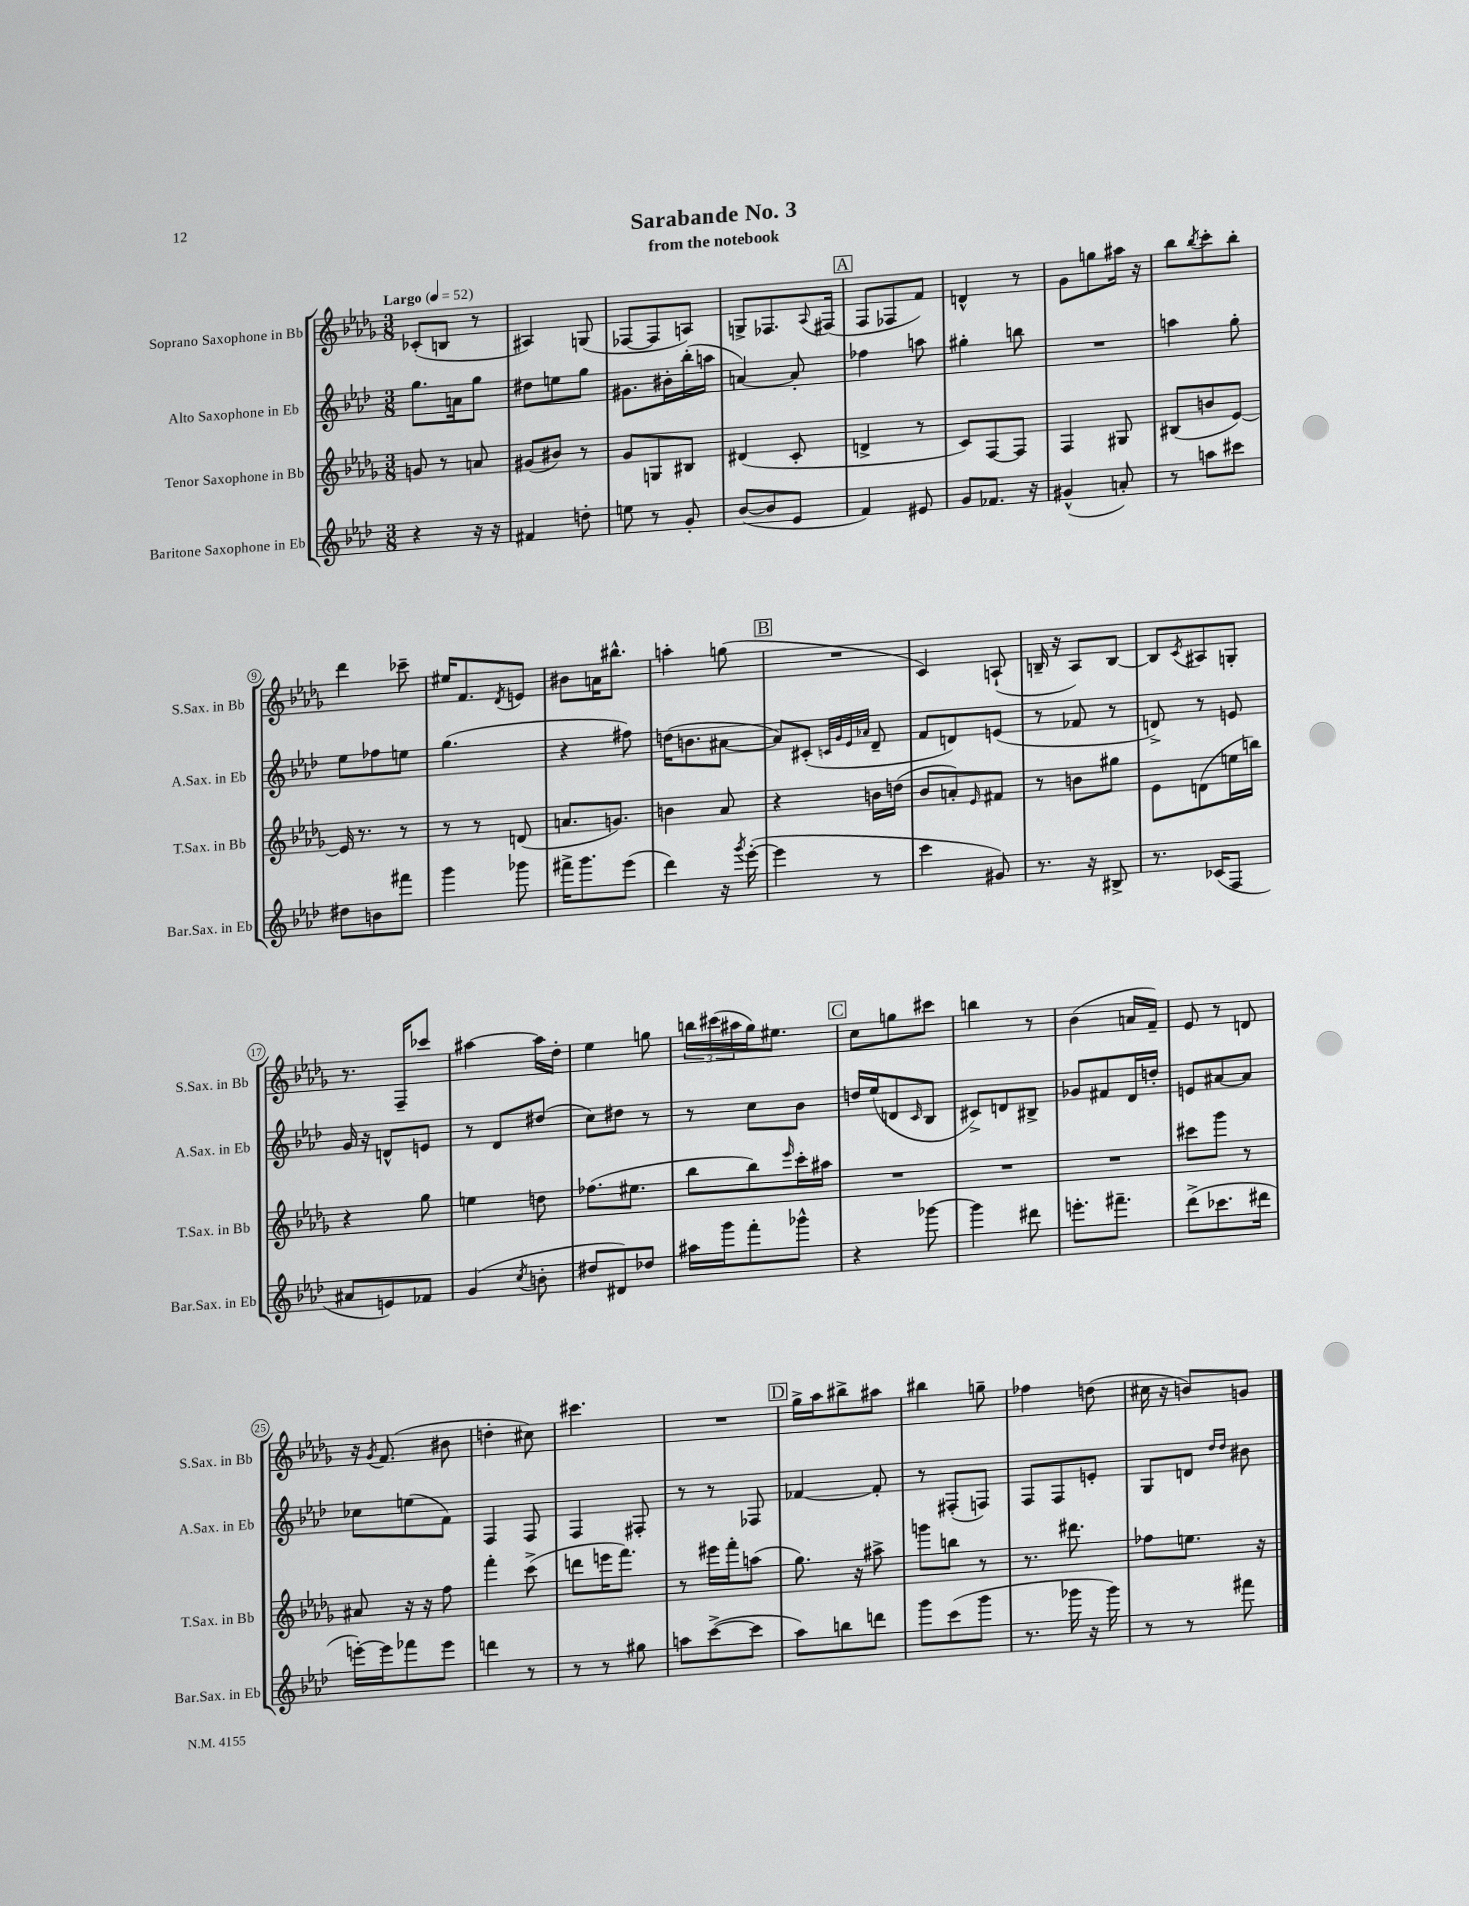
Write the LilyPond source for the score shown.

\header { title = "Sarabande No. 3" subtitle = "from the notebook" }
<<
\new StaffGroup <<
\new Staff = "s0" \with { instrumentName = "Soprano Saxophone in Bb" shortInstrumentName = "S.Sax. in Bb" } {
    \clef treble \key des \major \numericTimeSignature \time 3/8 \tempo "Largo" 4 = 52
    ces'8-.( b8 r8 |
    ais4) g8( |
    fes8~ fes8 a8) |
    g8-> fes8. \appoggiatura { aes8 } fis16( |
    \mark \markup { \box "A" } f8 fes8 f'8) |
    d'4-^ r8 |
    ges'8 g''8 ais''16 r16 |
    bes''8 \acciaccatura { bes''8 } c'''8-. bes''8-. |
    des'''4 ces'''8-- |
    eis''16 f'8. \acciaccatura { des'8 } e'8 |
    bis'8 a'16 bis''8.-^ |
    a''4-. g''8( |
    \mark \markup { \box "B" } R4. |
    c'4) a8-!( |
    b16-- r16 aes8) b8~ |
    b8 \acciaccatura { c'8 } ais8 g8-. |
    r8. f16-- ces'''8 |
    ais''4~ ais''16 des''16-. |
    ees''4 g''8 |
    \tuplet 3/2 { b''16 cis'''16( ais''16 } ges''16) eis''8. |
    \mark \markup { \box "C" } c''8 g''8 cis'''8 |
    b''4 r8 |
    bes'4( a'16 f'16--) |
    ees'8 r8 d'8 |
    r16 \acciaccatura { ges'8 } f'8.( bis'8 |
    d''4-. cis''8) |
    cis'''4. |
    R4. |
    \mark \markup { \box "D" } ges''16-> aes''16 bis''8-> ais''8 |
    bis''4 g''8-- |
    fes''4 d''8( |
    cis''16 r16 b'8) g'8 \bar "|." |
}
\new Staff = "s1" \with { instrumentName = "Alto Saxophone in Eb" shortInstrumentName = "A.Sax. in Eb" } {
    \clef treble \key aes \major \numericTimeSignature \time 3/8
    g''8. a'16 g''8 |
    dis''8 e''8 g''8 |
    gis'8. bis'16-. bes''16-.( a''16 |
    a'4~) a'8-. |
    \mark \markup { \box "A" } fes''4 a''8 |
    gis''4-. b''8 |
    R4. |
    a''4 g''8-. |
    ees''8 fes''8 e''8 |
    g''4.( |
    r4 fis''8) |
    d''16( b'8. ais'8~ |
    \mark \markup { \box "B" } ais'8) cis'8-.( \grace { c'32 g'32 ees'32 aes'32 } des'8-- |
    f'8 d'8) e'8( |
    r8 fes'8 r8 |
    d'8->) r8 e'8 |
    g'16 r16 d'8-^ e'8 |
    r8 des'8 dis''8( |
    c''8) dis''8 r8 |
    r8 c''8 bes'8 |
    \mark \markup { \box "C" } d''16 ees''16( d'8 \grace { c'16 } bes8 |
    cis'8->) d'8 bis8-> |
    ges'8 fis'8 des'16 d''16-. |
    e'8 ais'8~ ais'8 |
    ces''8 e''8( f'8) |
    f4 f8 |
    f4 fis8-. |
    r8 r8 fes8 |
    \mark \markup { \box "D" } fes'4~ fes'8-. |
    r8 fis8-.( f8) |
    f8 f8 e'8-. |
    g8 d'8 \grace { des''16 des''16 } bis'8 \bar "|." |
}
\new Staff = "s2" \with { instrumentName = "Tenor Saxophone in Bb" shortInstrumentName = "T.Sax. in Bb" } {
    \clef treble \key des \major \numericTimeSignature \time 3/8
    g'8 r8 a'8 |
    gis'8( bis'8) r8 |
    ges'8 g8 bis8 |
    dis'4( c'8-. |
    \mark \markup { \box "A" } d'4-> r8 |
    c'8) f8~ f8 |
    f4 gis8 |
    bis8( b'8 ees'8~) |
    ees'16 r8. r8 |
    r8 r8 d'8( |
    a'8. g'8.) |
    b'4 aes'8 |
    \mark \markup { \box "B" } r4 b'16 d''16( |
    bes'8 a'8-.) \grace { ees'16 } fis'8 |
    r8 b'8 gis''8 |
    ees'8 d'8( e''16 b''16) |
    r4 ges''8 |
    e''4 d''8 |
    fes''8.( eis''8. |
    bes''8 bes''8) \grace { ees'''16 } c'''16-. ais''16 |
    \mark \markup { \box "C" } R4. |
    R4. |
    R4. |
    cis'''8 ges'''8 r8 |
    ais'8 r16 r16 f''8 |
    f'''4-. c'''8->( |
    d'''8 e'''16 f'''8.) |
    r8 eis'''16 f'''16-. a''8( |
    \mark \markup { \box "D" } ges''8.) r16 ais''8-> |
    g'''8 b''8 r8 |
    r8. dis'''8. |
    fes''8 e''8. r16 \bar "|." |
}
\new Staff = "s3" \with { instrumentName = "Baritone Saxophone in Eb" shortInstrumentName = "Bar.Sax. in Eb" } {
    \clef treble \key aes \major \numericTimeSignature \time 3/8
    r4 r16 r16 |
    fis'4 d''8-. |
    e''8 r8 g'8-. |
    bes'8~( bes'8 ees'8 |
    \mark \markup { \box "A" } f'4) eis'8 |
    g'8 fes'8. r16 |
    gis'4-^( a'8-.) |
    r8 a''8 cis'''8 |
    dis''8 b'8 fis'''8 |
    g'''4 ges'''8 |
    fis'''16-> g'''8. ees'''8( |
    des'''4) r16 \acciaccatura { g'''8 } ees'''16~-.( |
    \mark \markup { \box "B" } ees'''4 r8 |
    c'''4 gis'8) |
    r8. r16 bis8-> |
    r8. ces'16( f8 |
    ais'8 e'8) fes'8 |
    g'4( \acciaccatura { c''8 } b'8-. |
    dis''8 dis'8) des''8 |
    ais''16 g'''16 f'''8-. ges'''8-^ |
    \mark \markup { \box "C" } r4 ges'''8~ |
    ges'''4 dis'''8 |
    e'''8.-. fis'''8.-- |
    des'''8->( ces'''8. dis'''16 |
    e'''16~-.) e'''16 fes'''8 e'''8 |
    d'''4 r8 |
    r8 r8 gis''8 |
    a''8 c'''8~->( c'''8 |
    \mark \markup { \box "D" } aes''8) b''8 d'''8 |
    g'''8 c'''8( g'''8 |
    r8. ges'''16 r16 ges'''16) |
    r8 r8 fis'''8 \bar "|." |
}
>>
>>
\layout { \context { \Score \override BarNumber.stencil = #(make-stencil-circler 0.1 0.3 ly:text-interface::print) } }
